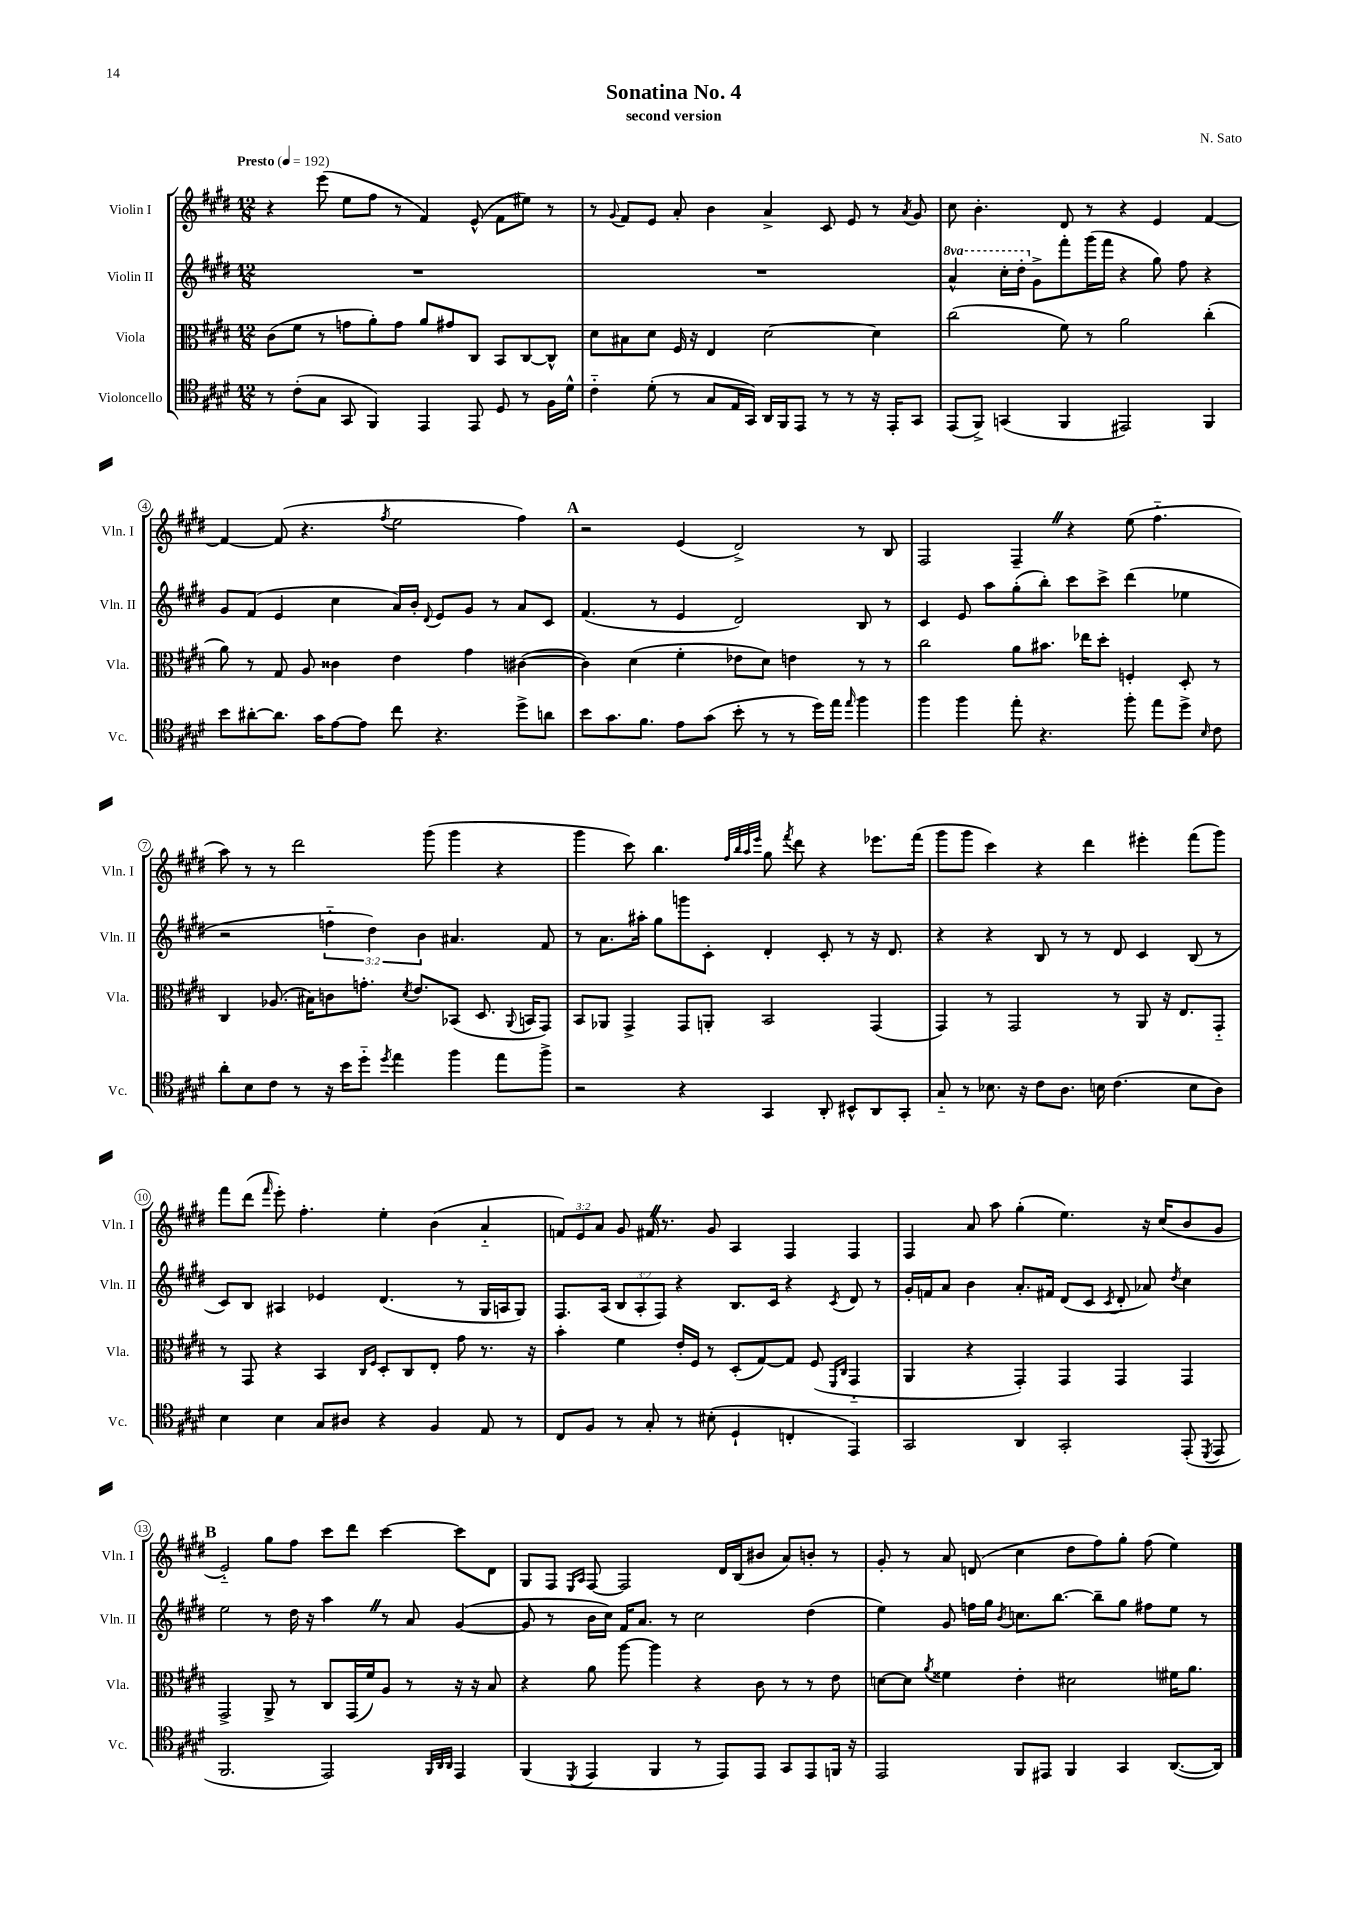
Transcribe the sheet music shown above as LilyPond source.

\header { title = "Sonatina No. 4" composer = "N. Sato" subtitle = "second version" }
<<
\new StaffGroup <<
\new Staff = "s0" \with { instrumentName = "Violin I" shortInstrumentName = "Vln. I" } {
    \clef treble \key e \major \numericTimeSignature \time 12/8 \override Staff.TupletNumber.text = #tuplet-number::calc-fraction-text \tempo "Presto" 4 = 192
    \autoBeamOff r4 e'''8( e''8[ fis''8] r8 fis'4) e'8-^( fis'8[ eis''8]) r8 |
    r8 \appoggiatura { gis'8 } fis'8[ e'8] a'8-. b'4 a'4-> cis'8 e'8 r8 \acciaccatura { a'8 } gis'8 |
    cis''8 b'4.-. dis'8 r8 r4 e'4 fis'4~ |
    fis'4~ fis'8( r4. \acciaccatura { fis''8 } e''2 fis''4) |
    \mark \markup { \bold "A" } r2 e'4( dis'2->) r8 b8 |
    fis2 fis4-- \once \override BreathingSign.text = \markup { \musicglyph "scripts.caesura.straight" } \breathe r4 e''8( fis''4.-_ |
    a''8) r8 r8 dis'''2 gis'''8( gis'''4 r4 |
    gis'''4 cis'''8) b''4. \grace { fis''32[ b''32 a''32 e'''32] } gis''8 \acciaccatura { fis'''8 } dis'''8 r4 ees'''8.[ fis'''16]( |
    gis'''8[ gis'''8] cis'''4) r4 dis'''4 eis'''4-. fis'''8[( gis'''8]) |
    fis'''8[ dis'''8]( \grace { fis'''16 } e'''8-.) fis''4.-. e''4-. b'4( a'4-_ |
    \tuplet 3/2 { f'8[) e'8 a'8] } gis'8 fis'16 \once \override BreathingSign.text = \markup { \musicglyph "scripts.caesura.straight" } \breathe r8. gis'8 a4 fis4 fis4 |
    fis4 a'8 a''8 gis''4-.( e''4.) r16 cis''16[( b'8 gis'8] |
    \mark \markup { \bold "B" } e'2-_) gis''8[ fis''8] cis'''8[ dis'''8] cis'''4~ cis'''8[ dis'8] |
    gis8[ fis8] \grace { e16[ a16] } fis8~ fis2 dis'16[ b16( bis'8] a'8[) b'8]-. r8 |
    gis'8-. r8 a'8 d'8( cis''4 dis''8[ fis''8) gis''8]-. fis''8( e''4) \bar "|." |
}
\new Staff = "s1" \with { instrumentName = "Violin II" shortInstrumentName = "Vln. II" } {
    \clef treble \key e \major \numericTimeSignature \time 12/8 \override Staff.TupletNumber.text = #tuplet-number::calc-fraction-text \set Staff.ottavationMarkups = #ottavation-simple-ordinals
    \autoBeamOff R1. |
    R1. |
    \ottava #1 a''4-^ cis'''16[-. dis'''16]-. \ottava #0 gis'8[-> fis'''8-. gis'''16( fis'''16] r4 gis''8) fis''8 r4 |
    gis'8[ fis'8]( e'4 cis''4 a'16[) b'16]-. \appoggiatura { dis'8 } e'8[ gis'8] r8 a'8[ cis'8] |
    \mark \markup { \bold "A" } fis'4.( r8 e'4 dis'2) b8 r8 |
    cis'4 e'8 a''8[ gis''8-.( b''8]-.) cis'''8[ cis'''8]-> dis'''4( ees''4 |
    r2 \tuplet 3/2 { f''4-_ dis''4) b'4 } ais'4. fis'8 |
    r8 a'8.[ ais''16]-. gis''8[ g'''8 cis'8]-. dis'4-. cis'8-. r8 r16 dis'8. |
    r4 r4 b8 r8 r8 dis'8 cis'4 b8( r8 |
    cis'8[) b8] ais4 ees'4 dis'4.( r8 gis16[ a16 gis8]) |
    fis8.[ a16]( \tuplet 3/2 { b8[ a8-. fis8]) } r4 b8.[ cis'16] r4 \acciaccatura { cis'8 } dis'8 r8 |
    gis'16[-. f'16 a'8] b'4 a'8.[-. fis'16] dis'8[( cis'8] \acciaccatura { cis'8 } dis'8-. aes'8) \acciaccatura { dis''8 } cis''4 |
    \mark \markup { \bold "B" } e''2 r8 dis''16 r16 a''4 \once \override BreathingSign.text = \markup { \musicglyph "scripts.caesura.straight" } \breathe r8 a'8 gis'4~( |
    gis'8 r8 b'16[ cis''16]) fis'16[ a'8.] r8 cis''2 dis''4( |
    e''4) gis'8 f''16[ gis''16] \acciaccatura { b'8 } c''8.[ b''8.]~ b''8[-- gis''8] fis''8[ e''8] r8 \bar "|." |
}
\new Staff = "s2" \with { instrumentName = "Viola" shortInstrumentName = "Vla." } {
    \clef alto \key e \major \numericTimeSignature \time 12/8
    \autoBeamOff cis'8[( fis'8] r8 g'8[ a'8-.) g'8] a'8[ gis'8 cis8] b,8[ cis8~ cis8]-^ |
    dis'8[ bis8 dis'8] fis16 r16 e4 dis'2~ dis'4 |
    cis''2( fis'8) r8 a'2 cis''4-.( |
    a'8) r8 gis8 a8 cisis'4 e'4 gis'4 cis'4~( |
    \mark \markup { \bold "A" } cis'4) dis'4( fis'4-. ees'8[ dis'8]) e'4 r8 r8 |
    cis''2 a'8[ bis'8.] ees''16[ dis''8]-. f4-. dis8-. r8 |
    cis4 aes8.( bis16[) c'8 g'8.]-. \acciaccatura { dis'8 } e'8.[ bes,8]( dis8. \appoggiatura { a,8 } b,16[ gis,8]) |
    b,8[ aes,8] gis,4-> gis,8[ a,8]-. b,2 gis,4( |
    gis,4) r8 gis,2 r8 a,8 r16 e8.[ gis,8]-_ |
    r8 gis,8 r4 b,4 \grace { cis16[ fis16] } dis8[-. cis8 e8]-. gis'8 r8. r16 |
    b'4-. fis'4 e'16[-. fis16] r8 dis8[-.( gis8~) gis8] fis8( \grace { fis,16[ cis16] } gis,4-_ |
    a,4 r4 gis,4-.) gis,4 gis,4 gis,4 |
    \mark \markup { \bold "B" } gis,2-> a,8-> r8 cis8[ gis,16( fis'16) a8] r8 r16 r16 b8 |
    r4 a'8 a''8~ a''4 r4 cis'8 r8 r8 e'8 |
    d'8[~ d'8] \acciaccatura { a'8 } fisis'4 e'4-. dis'2 fis'16[ a'8.] \bar "|." |
}
\new Staff = "s3" \with { instrumentName = "Violoncello" shortInstrumentName = "Vc." } {
    \clef tenor \key e \major \numericTimeSignature \time 12/8
    \autoBeamOff r8 cis'8[-.( gis8] gis,8 fis,4) e,4 e,8 dis8 r8 fis16[ dis'16]-^ |
    cis'4-_ dis'8-.( r8 gis8[ e16 gis,16]) a,16[ fis,16 e,8] r8 r8 r16 e,16[-. gis,8] |
    e,8[( fis,8]->) g,4( fis,4 eis,2) fis,4 |
    b'8[ ais'8~-. ais'8.] gis'16[ e'8~ e'8] cis''8 r4. dis''8[-> a'8] |
    \mark \markup { \bold "A" } b'8[ gis'8. fis'8.] e'8[ gis'8]( b'8-. r8 r8 dis''16[) e''16] \grace { e''16 } fis''4 |
    fis''4 fis''4 e''8-. r4. fis''8-. e''8[ dis''8]-> \grace { b16 } cis'8 |
    a'8[-. b8 cis'8] r8 r16 b'16[ dis''8]-_ \acciaccatura { dis''8 } e''4 fis''4 e''8[ fis''8]-> |
    r2 r4 gis,4 a,8-. bis,8[-^ a,8 gis,8]-. |
    gis8-_ r8 bes8. r16 cis'8[ a8.] b16 cis'4.( b8[ a8]) |
    b4 b4 gis8[ ais8] r4 fis4 e8 r8 |
    cis8[ fis8] r8 gis8-. r8 bis8-.( dis4-! c4-. e,4) |
    gis,2 a,4 gis,2-. e,8-.( \acciaccatura { dis,8 } e,8 |
    \mark \markup { \bold "B" } fis,2. e,2) \grace { fis,32[ a,32 a,32] } e,4 |
    fis,4( \acciaccatura { dis,8 } e,4 fis,4 r8 e,8[) e,8] gis,8[ e,8 f,16] r16 |
    e,2 fis,8[ eis,8] fis,4 gis,4 a,8.[~( a,16]) \bar "|." |
}
>>
>>
\layout { \context { \Score \override BarNumber.stencil = #(make-stencil-circler 0.1 0.3 ly:text-interface::print) } }
